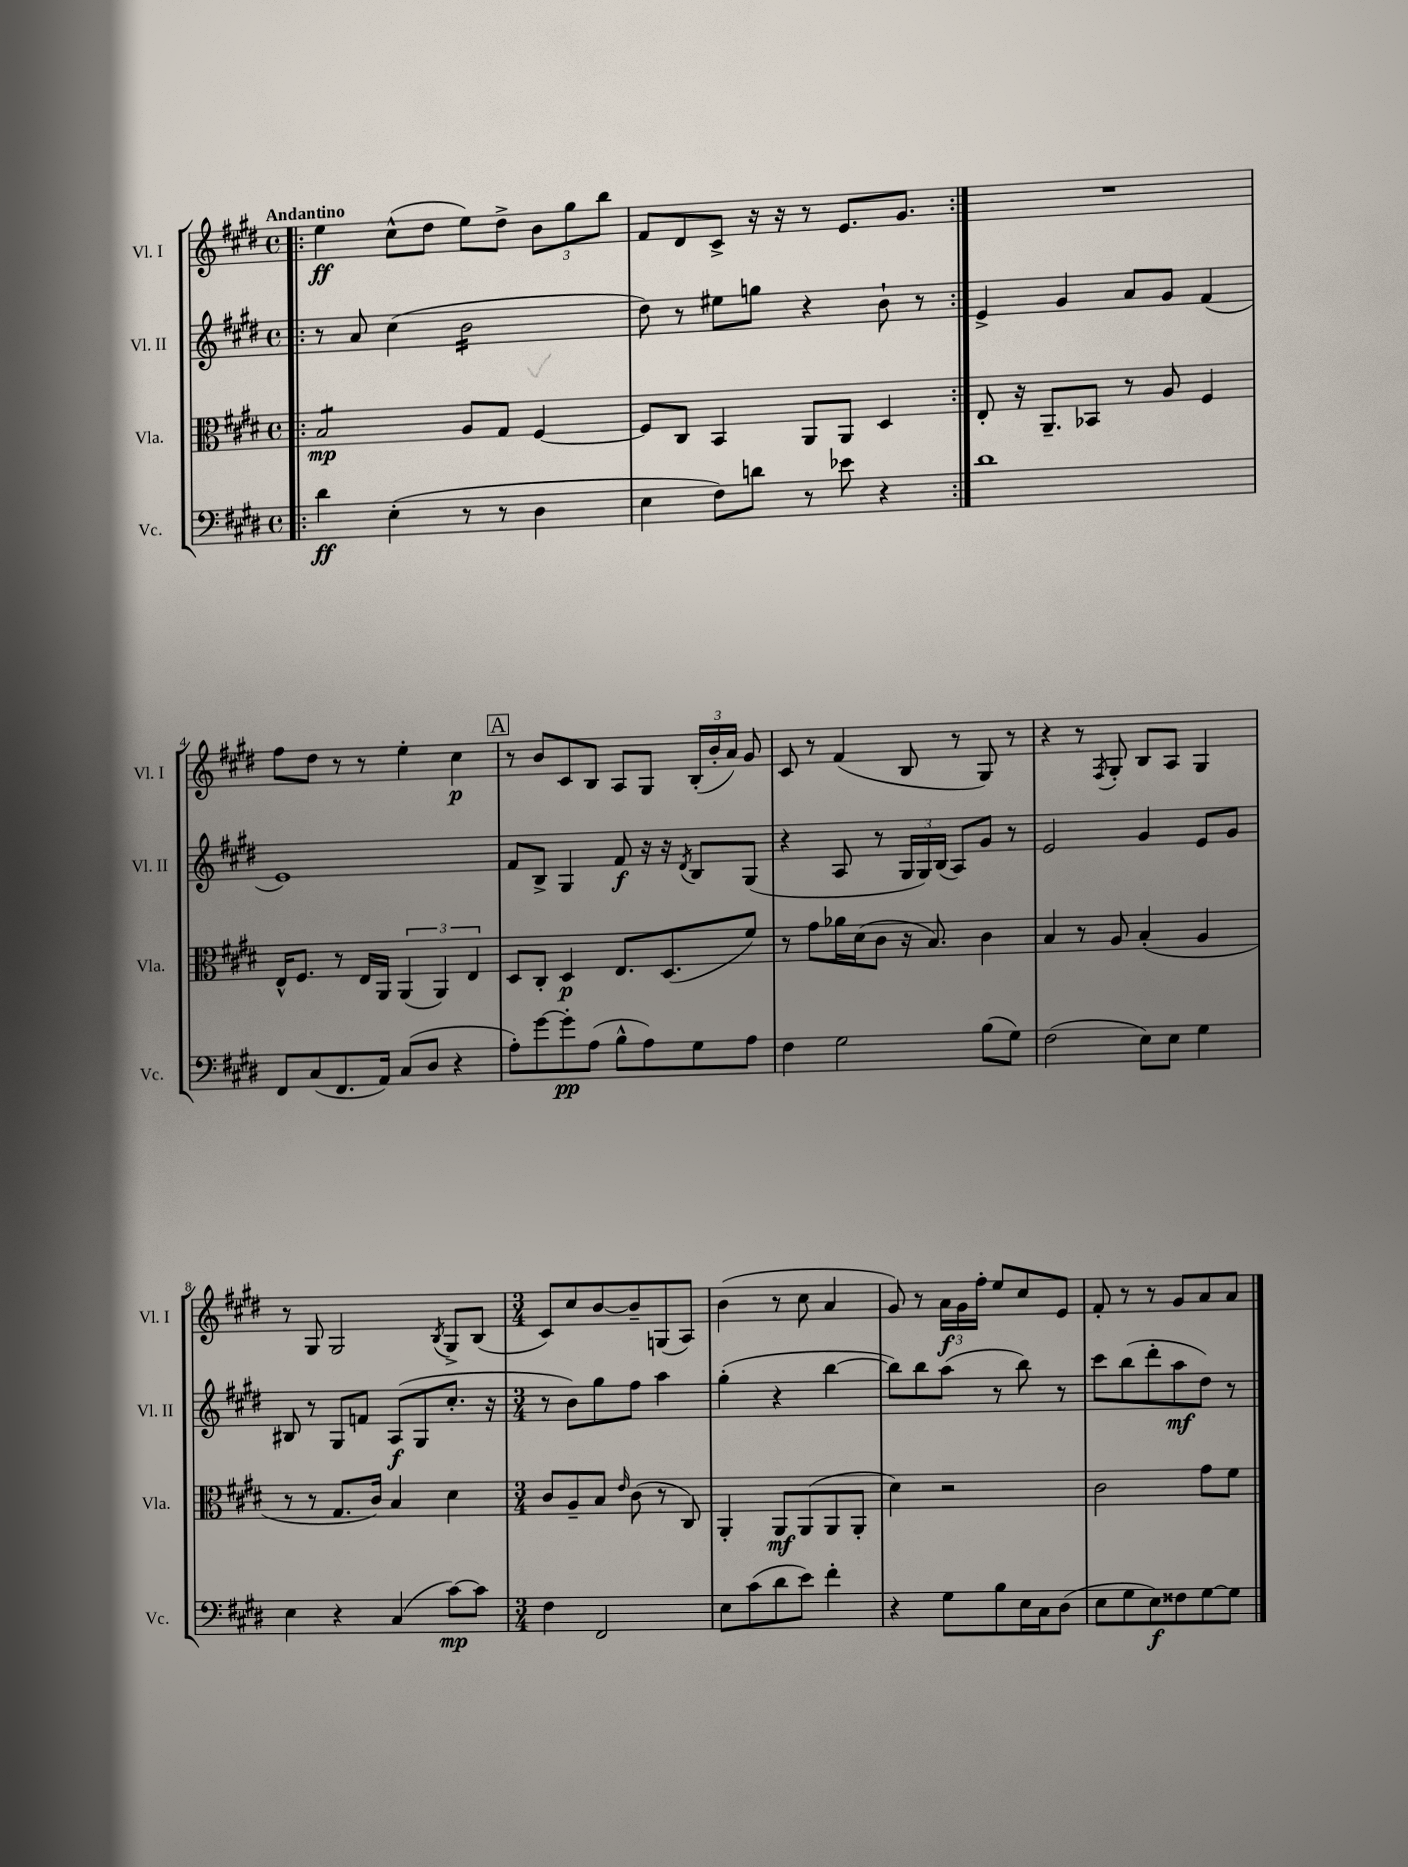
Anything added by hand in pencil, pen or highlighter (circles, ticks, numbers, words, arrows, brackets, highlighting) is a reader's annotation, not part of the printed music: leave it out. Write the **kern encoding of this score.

**kern	**kern	**kern	**kern
*staff4	*staff3	*staff2	*staff1
*clefF4	*clefC3	*clefG2	*clefG2
*k[f#c#g#d#]	*k[f#c#g#d#]	*k[f#c#g#d#]	*k[f#c#g#d#]
*M4/4	*M4/4	*M4/4	*M4/4
*met(c)	*met(c)	*met(c)	*met(c)
=!|:	=!|:	=!|:	=!|:
4d#\	2B/	8r	4ee\
.	.	8a/	.
(4E'\	.	(4cc#\	(8cc#^^\L
.	.	.	8dd#\J
8r	8A/L	2b\	8ee\L)
8r	8G#/J	.	8dd#^\J
4D#\	[4F#/	.	12b\L
.	.	.	12gg#\
.	.	.	12bb\J
=	=	=	=
4E\	8F#/]L	8dd#\)	8f#/L
.	8C#/J	8r	8d#/
8F#\L)	4BB/	8ee#\L	8c#^/J
8d\J	.	8gg\J	16r
.	.	.	16r
8r	8AA/L	4r	8r
8e-\	8AA/J	.	8.e/L
4r	4D#/	8b`\	.
.	.	.	8.g#/J
.	.	8r	.
=:|!	=:|!	=:|!	=:|!
1d#	8E'/	4e^/	1r
.	16r	.	.
.	8.AA~/L	.	.
.	.	4g#/	.
.	8BB-/J	.	.
.	8r	8a/L	.
.	8A/	8g#/J	.
.	4F#/	(4f#/	.
=	=	=	=
8FF#/L	16E^^/LK	1e)	8ff#\L
.	8.F#/J	.	.
(8C#/	.	.	8dd#\J
8.FF#/	8r	.	8r
.	16E/LL	.	8r
16AA/Jk)	16AA/JJ	.	.
(8C#/L	(6AA/	.	4ee'\
8D#/J	.	.	.
.	6AA/)	.	.
4r	.	.	4cc#\
.	6E/	.	.
=	=	=	=
8A'\L)	8D#/L	8f#/L	8r
[8g#\	8C#'/J	8B^/J	8b/L
8g#'\]	4D#/	4G#/	8c#/
(8A\J	.	.	8B/J
8B^^\L	8.E/L	8f#/	8A/L
8A\)	.	16r	8G#/J
.	(8.D#/	16r	.
.	.	8qd#/	.
8G#\	.	8B/L	(24B'/LL
.	.	.	24b'/
.	.	.	24a/JJ)
8A\J	8f#/J)	(8G#/J	8g#/
=	=	=	=
4F#\	8r	4r	8c#/
.	8g#\L	.	8r
2G#\	16a-\L	8A/	(4f#/
.	(16d#\J	.	.
.	8c#\J	8r	.
.	16r	24G#/LL	8B/
.	.	24G#/)	.
.	8.B/)	.	.
.	.	(24B/JJ	.
.	.	8A/L)	8r
(8B\L	4c#\	8g#/J	8G#/)
8G#\J)	.	8r	8r
=	=	=	=
(2F#\	4B/	2e/	4r
.	8r	.	8r
.	.	.	8qF#/
.	8A/	.	8G#'/
8E\L)	(4B'/	4g#/	8B/L
8E\J	.	.	8A/J
4G#\	4A/	8e/L	4G#/
.	.	8g#/J	.
=	=	=	=
4E\	8r	8B#/	8r
.	8r	8r	8G#/
4r	8.G#/L	8G#/L	2G#/
.	.	8f/J	.
.	16c#/Jk)	.	.
(4C#/	4B/	(8A/L	.
.	.	8G#/	.
.	.	.	8qB/
[8c#\L)	4d#\	8.cc#'/J	8G#^/L
8c#\]J	.	.	(8B/J
.	.	16r	.
=	=	=	=
*M3/4	*M3/4	*M3/4	*M3/4
4F#\	8c#/L	8r	8c#/L)
.	8A~/	8b\L)	8cc#/
2FF#/	8B/J	8gg#\	[8b/
.	16qqe/	.	.
.	(8c#\	8ff#\J	8b~/]
.	8r	4aa\	(8G/
.	8C#/)	.	8A/J)
=	=	=	=
8E\L	4AA'/	(4gg#'\	(4b\
(8c#\	.	.	.
8d#\	8AA/L	4r	8r
8e\J)	(8AA/	.	8cc#\
4f#'\	8AA/	[4bb\	4a/
.	8AA'/J	.	.
=	=	=	=
4r	4d#\)	8bb\]L)	8g#/)
.	.	8bb\	8r
8G#\L	2r	(8aa\J	24a\LL
.	.	.	24g#\
.	.	.	24ff#'\JJ
8B\	.	8r	8ee/L
16E\L	.	8bb\)	8cc#/
16C#\J	.	.	.
(8D#\J	.	8r	8e/J
=	=	=	=
8E\L	2c#\	8ccc#\L	8f#'/
8G#\	.	(8bb\	8r
8E\)	.	8ddd#'\	8r
8F##\	.	8aa\	8g#/L
[8G#\	8g#\L	8dd#\J)	8a/
8G#\]J	8f#\J	8r	8a/J
==	==	==	==
*-	*-	*-	*-
